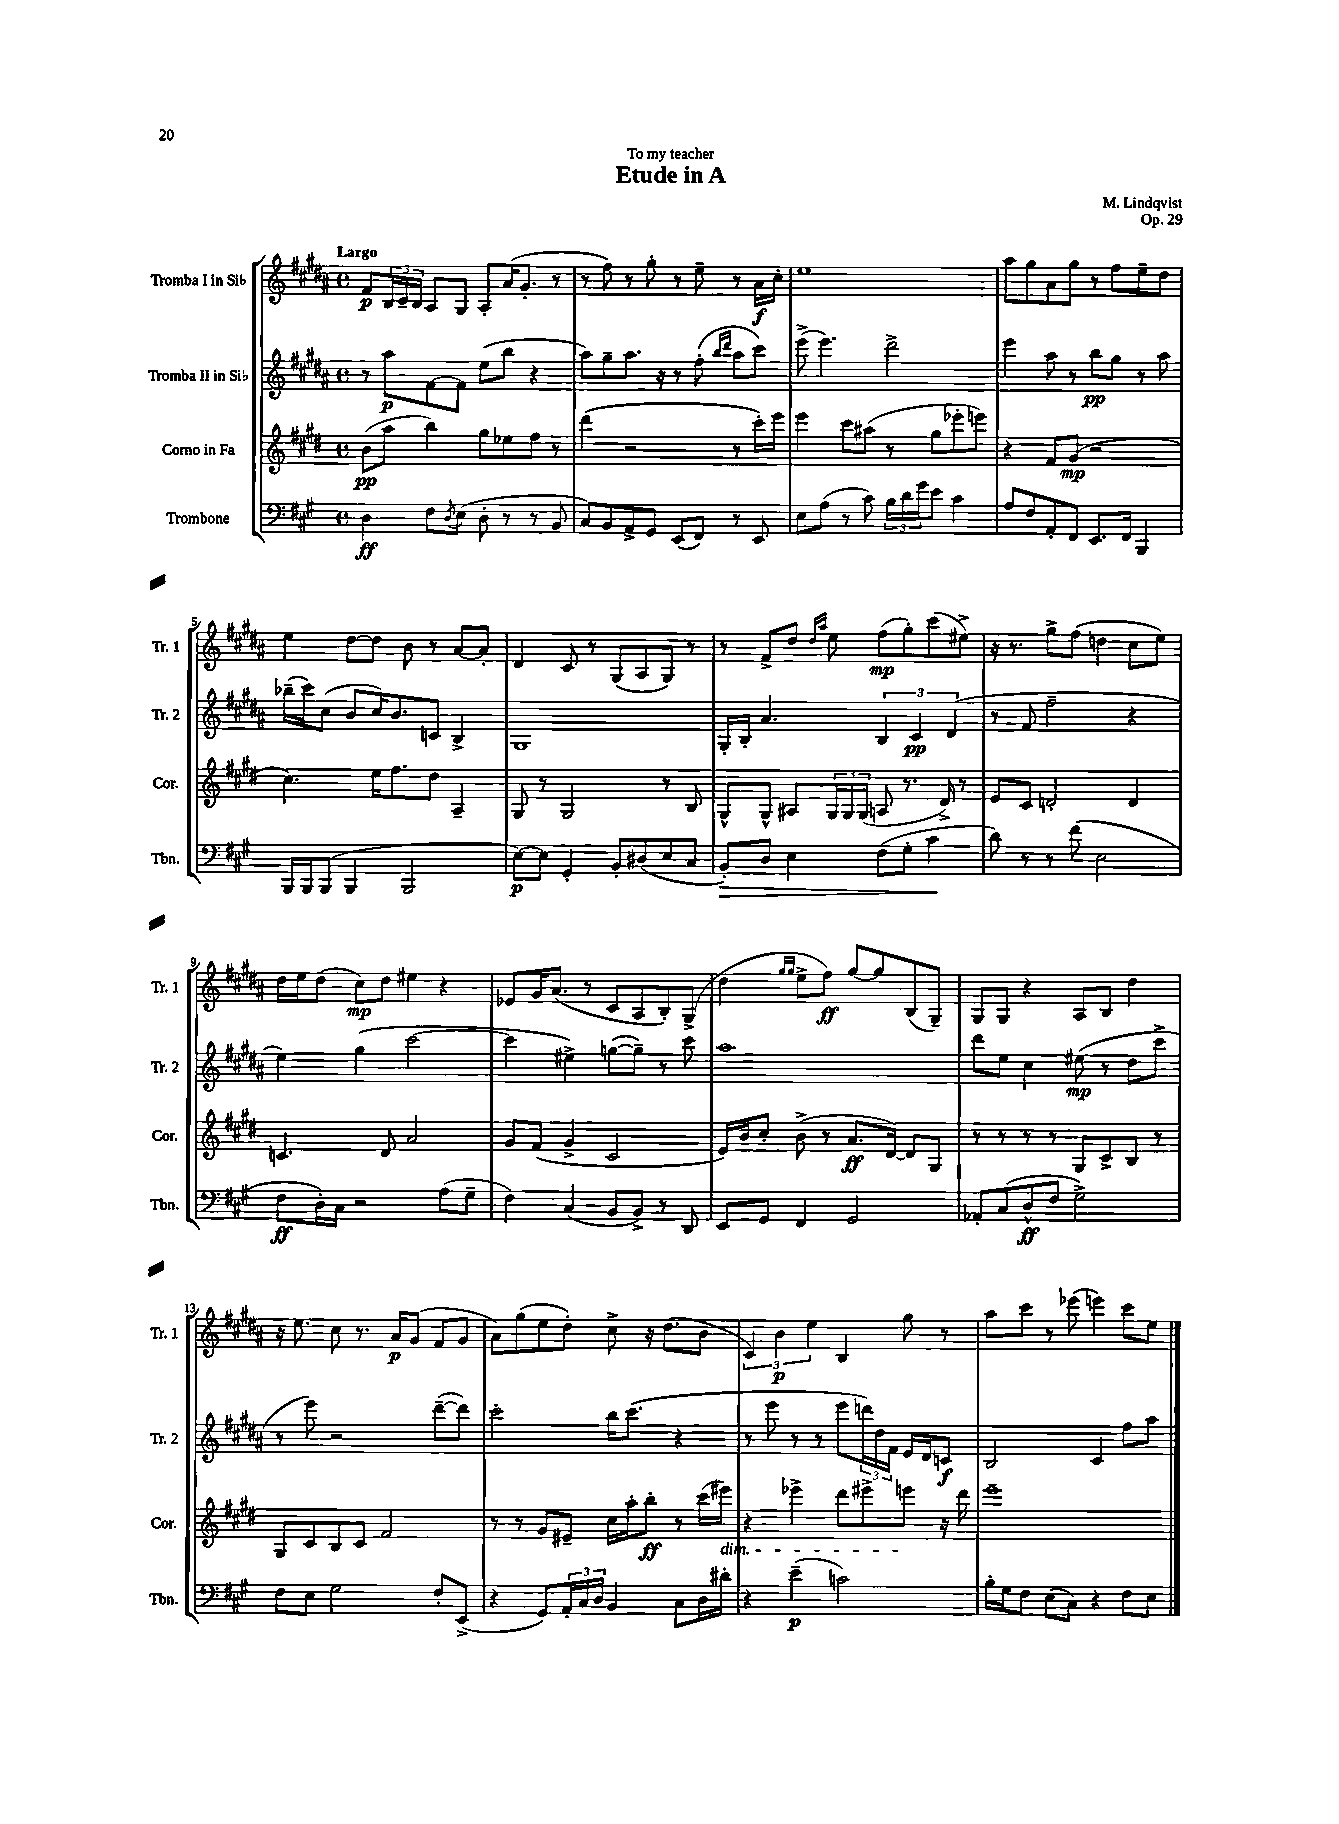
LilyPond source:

\header { title = "Etude in A" composer = "M. Lindqvist" dedication = "To my teacher" opus = "Op. 29" }
<<
\new StaffGroup <<
\new Staff = "s0" \with { instrumentName = "Tromba I in Sib" shortInstrumentName = "Tr. 1" } {
    \clef treble \key b \major \defaultTimeSignature \time 4/4 \tempo "Largo"
    fis'8\p \tuplet 3/2 { b16 cis'16-- b16 } ais8 gis8 ais8-. ais'16( gis'8.-. r8 |
    r8 fis''8) r8 gis''8-. r8 e''8-- r8 ais'16\f cis''16-. |
    e''1 |
    ais''8 gis''8 ais'8 gis''8 r8 fis''8 e''8-- dis''8 |
    e''4 dis''8~ dis''8 b'8 r8 ais'8~ ais'8-. |
    dis'4 cis'8 r8 gis8( ais8 gis8) r8 |
    r8 fis'8-> dis''8 \grace { dis''16 ais''16 } e''8 fis''8\mp( gis''8-.) cis'''8( eis''8->) |
    r16 r8. gis''8-> fis''8( d''4 cis''8 e''8) |
    dis''16 e''16 dis''8( cis''8\mp) dis''8 eis''4 r4 |
    ees'8 gis'16 ais'8.( r8 cis'8 ais8 b8-.) gis8->( |
    dis''4 \grace { gis''16 gis''16 } e''8-> fis''8\ff) gis''8~ gis''8 b8( gis8--) |
    gis8 gis8 r4 ais8 b8 dis''4 |
    r16 e''8. cis''8 r8. ais'16\p gis'8( fis'8 gis'8 |
    ais'8) gis''8( e''8 dis''8-.) cis''8-> r16 dis''8.( b'8 |
    \tuplet 3/2 { cis'4) b'4\p e''4 } b4 gis''8 r8 |
    ais''8 cis'''8 r8 ees'''8( e'''4) cis'''8 e''8 \bar "|." |
}
\new Staff = "s1" \with { instrumentName = "Tromba II in Sib" shortInstrumentName = "Tr. 2" } {
    \clef treble \key b \major \defaultTimeSignature \time 4/4
    r8 ais''8\p fis'8~ fis'8 e''8( b''8 r4 |
    ais''8) gis''8-- ais''8. r16 r8 fis''8-.( \grace { b''16 dis'''16 } ais''8 cis'''8) |
    e'''8->( e'''4.) dis'''2-> |
    e'''4 ais''8 r8 b''8\pp gis''8 r8 ais''8 |
    bes''16--( cis'''16) cis''8( b'8 cis''16) b'8. c'8 b4-> |
    gis1 |
    gis16-. b16-. ais'4. \tuplet 3/2 { b4 cis'4\pp dis'4( } |
    r8 fis'8 fis''2-- r4 |
    e''4) gis''4( cis'''2~ |
    cis'''4 eis''4->) g''8~( g''8--) r8 cis'''8 |
    ais''1 |
    dis'''8 e''8 cis''4 eis''8\mp( r8 dis''8 cis'''8-> |
    r8 e'''8) r2 dis'''8~--( dis'''8) |
    cis'''2-. b''16 cis'''8.( r4 |
    r8 e'''8 r8 r8 e'''8 \tuplet 3/2 { d'''16) dis''16 fis'16 } e'16 dis'16 c'8\f |
    b2 cis'4 fis''8 ais''8 \bar "|." |
}
\new Staff = "s2" \with { instrumentName = "Corno in Fa" shortInstrumentName = "Cor." } {
    \clef treble \key e \major \defaultTimeSignature \time 4/4
    b'8\pp( a''8 b''4) gis''8 ees''8 fis''8 r8 |
    dis'''4( r2 r8 cis'''16-.) e'''16 |
    e'''4 cis'''8 ais''8( r8 gis''8 ees'''8-. e'''8) |
    r4 fis'8 gis'8\mp( r2 |
    cis''4.) e''16 fis''8. dis''8 a4-- |
    gis8 r8 gis2 r8 b8 |
    gis8-^ gis8-^ ais8 \tuplet 3/2 { gis16 gis16 gis16( } a8 r8. dis'16->) r8 |
    e'8 cis'8 d'2-. d'4 |
    c'4. dis'8 a'2 |
    gis'8 fis'8( gis'4-> cis'2 |
    e'16) b'16 cis''8-. b'8->( r8 a'8.\ff dis'16~) dis'8 gis8 |
    r8 r8 r8 r8 gis8 cis'8-> b8 r8 |
    gis8 cis'8 b8 cis'8 fis'2 |
    r8 r8 gis'8 eis'8-- cis''16 a''16-. b''8-.\ff r8 cis'''16( eis'''16\dim) |
    r4 ees'''4-> dis'''8 eis'''8-> e'''8\! r16 dis'''16 |
    e'''1-- \bar "|." |
}
\new Staff = "s3" \with { instrumentName = "Trombone" shortInstrumentName = "Tbn." } {
    \clef bass \key a \major \defaultTimeSignature \time 4/4
    d4\ff fis8 \acciaccatura { d8 } e8( d8-. r8 r8 b,8 |
    cis8) b,8 a,8-> gis,8 e,8( fis,8) r8 e,8 |
    e8 a8( r8 cis'8) \tuplet 3/2 { b16 d'16 gis'16 } e'8 cis'4 |
    a8 fis8 a,8-. fis,8 e,8. fis,16 b,,4 |
    b,,16 b,,16 b,,8( b,,4 b,,2 |
    e8~\p) e8 gis,4-. b,8-. dis8( e8 cis8 |
    b,8-.\>) d8 e4 fis8( gis8-. cis'4\! |
    d'8) r8 r8 fis'8( e2 |
    fis8\ff d16-.) cis16 r2 a8( gis8-- |
    fis4) cis4( b,8 b,8->) r8 d,8 |
    e,8 gis,8 fis,4 gis,2 |
    aes,8-. cis8( d8-^\ff fis8 gis2->) |
    fis8 e8 gis2 fis8-. e,8->( |
    r4 gis,8) \tuplet 3/2 { a,16-. cis16 d16 } b,4 cis8 d16 dis'16-. |
    r4 e'4--\p( c'2) |
    b16-. gis16 fis8 e8( cis8) r4 fis8 e8 \bar "|." |
}
>>
>>
